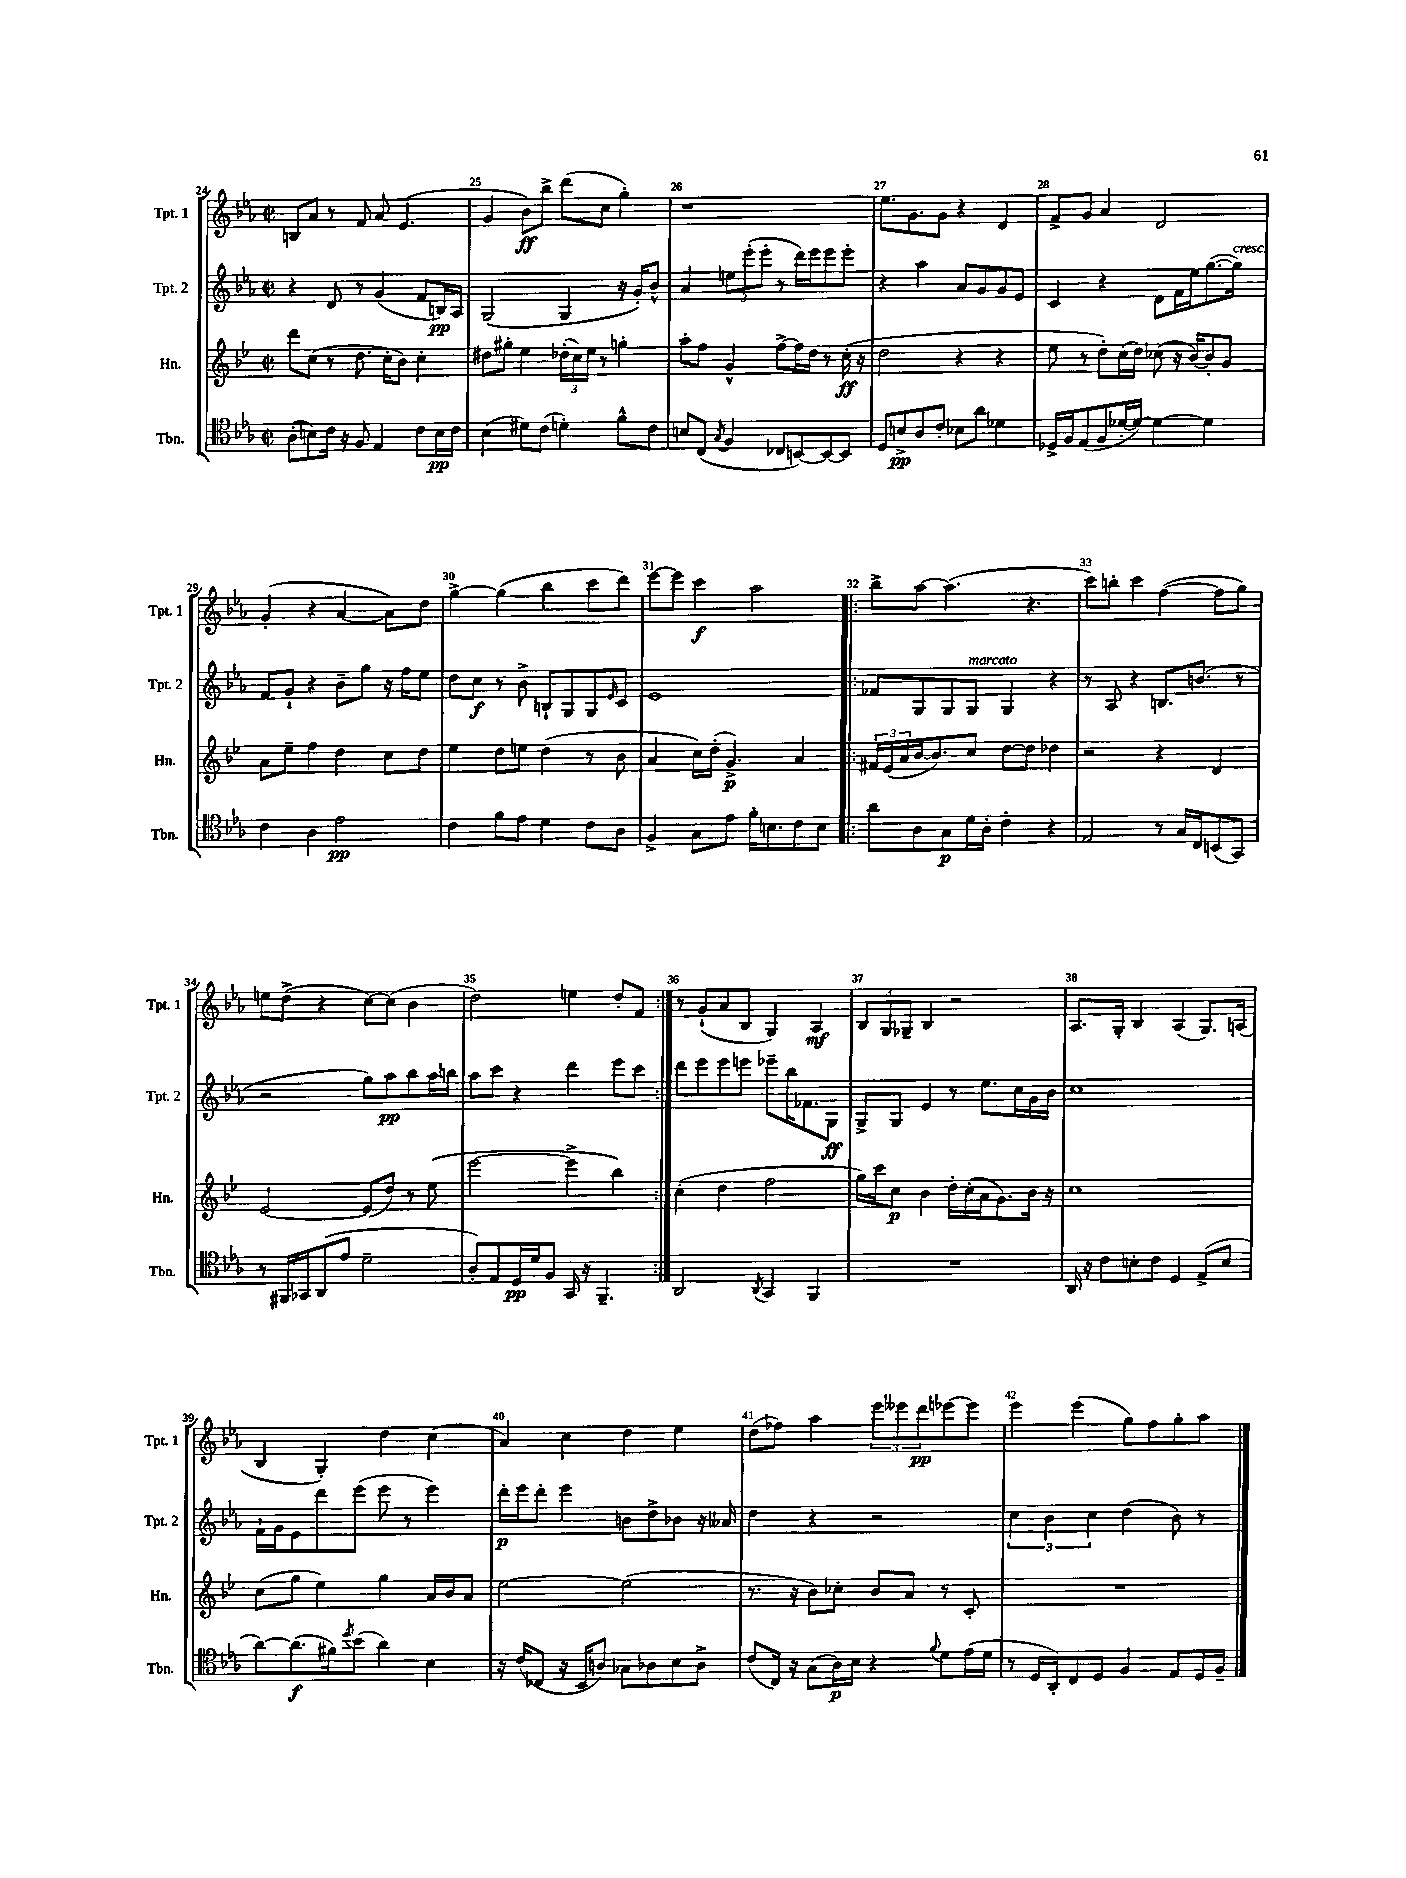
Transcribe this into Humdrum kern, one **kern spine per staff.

**kern	**kern	**kern	**kern
*staff4	*staff3	*staff2	*staff1
*clefC4	*clefG2	*clefG2	*clefG2
*k[b-e-a-]	*k[b-e-]	*k[b-e-a-]	*k[b-e-a-]
*M2/2	*M2/2	*M2/2	*M2/2
*met(c|)	*met(c|)	*met(c|)	*met(c|)
(8A-'	8ddd	4r	8B
8B)	(8cc	.	8a-
16c	8r	8d	8r
16r	.	.	.
8F	8.dd	8r	8f
4E-	.	(4g	8a-
.	16cc'	.	.
.	8b-)	.	(4.e-
8c	4cc'	8f	.
16B	.	16B)	.
16c	.	16A-	.
=	=	=	=
(4B-	8dd#	(2G	4g
.	8gg#'	.	.
8d#)	4ee-	.	8b-)
(8c	.	.	8bb-^
4d')	(24dd-'	4G	(8ddd
.	24cc)	.	.
.	24ee-	.	.
.	8r	.	8cc
8f^^	4gg'	16r	4gg')
.	.	16g')	.
8c	.	8b-^^	.
=	=	=	=
8B	8aa'	4a-	1r
(8C	8ff	.	.
8qG	.	.	.
4F	4g^^	12ee	.
.	.	(12eee-'	.
.	.	12eee-'	.
8C-	[8ff^	8r	.
[8BB)	16ff]	16ddd)	.
.	16dd	16eee-	.
8BB_	8r	8eee-	.
8BB]	(16cc'	8eee-'	.
.	16r	.	.
=	=	=	=
8D	2dd	4r	8.ee-
8B^	.	.	.
.	.	.	8.g
8A-	.	4aa-	.
8c'	.	.	8g
8B-	4r	8a-	4r
8a-	.	8g	.
4d-	4r	8g	4d
.	.	8e-	.
=	=	=	=
16D-^	8ee-	4c	8f^
16F	.	.	.
(8E-	8r	.	8g
8F	8dd')	4r	4a-
[16d-'	(16cc	.	.
16d-_)	16dd)	.	.
4d-_	(8cc-	8d	2d
.	16r	16f	.
.	[16b-)	16ee-	.
4d-]	8b-']	([8.gg	.
.	8g	.	.
.	.	16gg])	.
=	=	=	=
4c	8a	8f	(4g'
.	8ee-~	8g`	.
4A-	4ff	4r	4r
2e-	4dd	8b-~	[4a-
.	.	8gg	.
.	8cc	16r	8a-])
.	.	16ff	.
.	8dd	8ee-	8dd
=	=	=	=
4c	4ee-	8dd	[4gg^
.	.	8cc	.
8f	8dd	8r	(4gg]
8e-	8ee	8b-^	.
4d	(4dd	8B`	4bb-
.	.	8G	.
8c	8r	8G	8ccc
.	.	16qqe-	.
8A-	8b-	8c	8ddd)
=	=	=	=
4F^	4a	1e-	[8eee-
.	.	.	8eee-]
8G	16cc)	.	4ccc
.	(16dd'	.	.
8e-	4.g^)	.	.
16f'	.	.	2aa-
8.B	.	.	.
8c	4a	.	.
8B	.	.	.
=!|:	=!|:	=!|:	=!|:
8a-	24f#	8f-	8bb-^
.	(24e-	.	.
.	24a	.	.
8A-	[16b-	8G	[8aa-
.	8.b-])	.	.
8G	.	8G	(4.aa-]
16d	8cc	8G	.
16A-'	.	.	.
4c'	[8dd	4G	.
.	8dd]	.	4.r
4r	4dd-	4r	.
=	=	=	=
2E-	2r	8r	8ccc)
.	.	8A-	8bb'
.	.	4r	4ccc
8r	4r	8.B	([4ff
16G	.	.	.
16C	.	(8.b	.
(8BB	4d	.	8ff]
8GG)	.	8r	8gg)
=	=	=	=
8r	[2e-	2r	8ee
16FF#	.	.	(8dd^
16GG-	.	.	.
(8AA-	.	.	4r
8e-	.	.	.
2d~	(8e-]	8gg)	[8cc)
.	8dd)	8aa-	(8cc]
.	8r	8bb-	4b-
.	(8ee-	16aa-	.
.	.	16bb	.
=	=	=	=
8A-')	[2eee-	8aa-	2dd)
8E-	.	8ccc	.
16D	.	4r	.
16d	.	.	.
8F	.	.	.
16GG	4eee-^]	4ddd	4ee
16r	.	.	.
4.FF~	.	.	.
.	4bb-)	8eee-	8dd'
.	.	8ccc	8f
=:|!	=:|!	=:|!	=:|!
2AA-	(4cc'	8ddd	8r
.	.	8eee-	(8g`
.	4dd	8eee-	8a-
.	.	8eee	8B-
8qAA-	.	.	.
4GG	2ff	8eee-~	4G)
.	.	16bb-	.
.	.	8.f-	.
4FF	.	.	4A-
.	.	8G	.
=	=	=	=
1r	16gg)	8G^	12B-
.	16ccc	.	.
.	.	.	12G
.	8cc	8G	.
.	.	.	12G-~
.	4b-	4e-	4B-
.	16dd'	8r	2r
.	(16cc'	.	.
.	16a	8.ee-	.
.	8.g)	.	.
.	.	16cc	.
.	16b-	16g	.
.	16r	16b-	.
=	=	=	=
16AA-	1cc	1cc	8.A-
16r	.	.	.
8c	.	.	.
.	.	.	16G'
8B'	.	.	4B-
8c	.	.	.
4D	.	.	(4A-
(8E-^	.	.	8.G)
8B	.	.	.
.	.	.	(16A
=	=	=	=
[8a-)	(8cc	16f`	4B-
.	.	16g	.
(8.a-]	8gg	8e-	.
.	4ee-)	8ddd	4G')
16f#)	.	.	.
8qdd	.	.	.
(8b-	.	(8eee-	.
4a-)	4gg	8eee-	4dd
.	.	8r	.
4B-	16a	4eee-)	(4cc
.	16b-	.	.
.	8a	.	.
=	=	=	=
16r	[2ee-	16ddd'	4a-)
(16c	.	16eee-	.
8C-	.	8ddd'	.
16r	.	4eee-	4cc
16BB-	.	.	.
8A)	.	.	.
8G-	(2ee-]	8b	4dd
8A-	.	8dd^	.
8B-	.	8b-	4ee-
8A-^	.	16r	.
.	.	16a--	.
=	=	=	=
(8c	8.r	4dd	(8dd
16C)	.	.	8ff-)
16r	16r	.	.
(8G	8b-)	4r	4aa-
16A-)	8cc-'	.	.
16B-	.	.	.
4r	8b-	2r	12eee-
.	.	.	12eee--
.	8a	.	.
.	.	.	12ddd
8qqf	.	.	.
8d	8r	.	[8eee-
(16e-	8c'	.	8eee-]
16d	.	.	.
=	=	=	=
8r	1r	6cc	4eee-
16D	.	.	.
.	.	6b-	.
16AA-')	.	.	.
8C	.	.	(4eee-
.	.	6cc	.
8D	.	.	.
4F	.	(4dd	8gg)
.	.	.	8ff
8E-	.	8b-)	8gg'
16D	.	8r	8aa-
16F~	.	.	.
==	==	==	==
*-	*-	*-	*-
